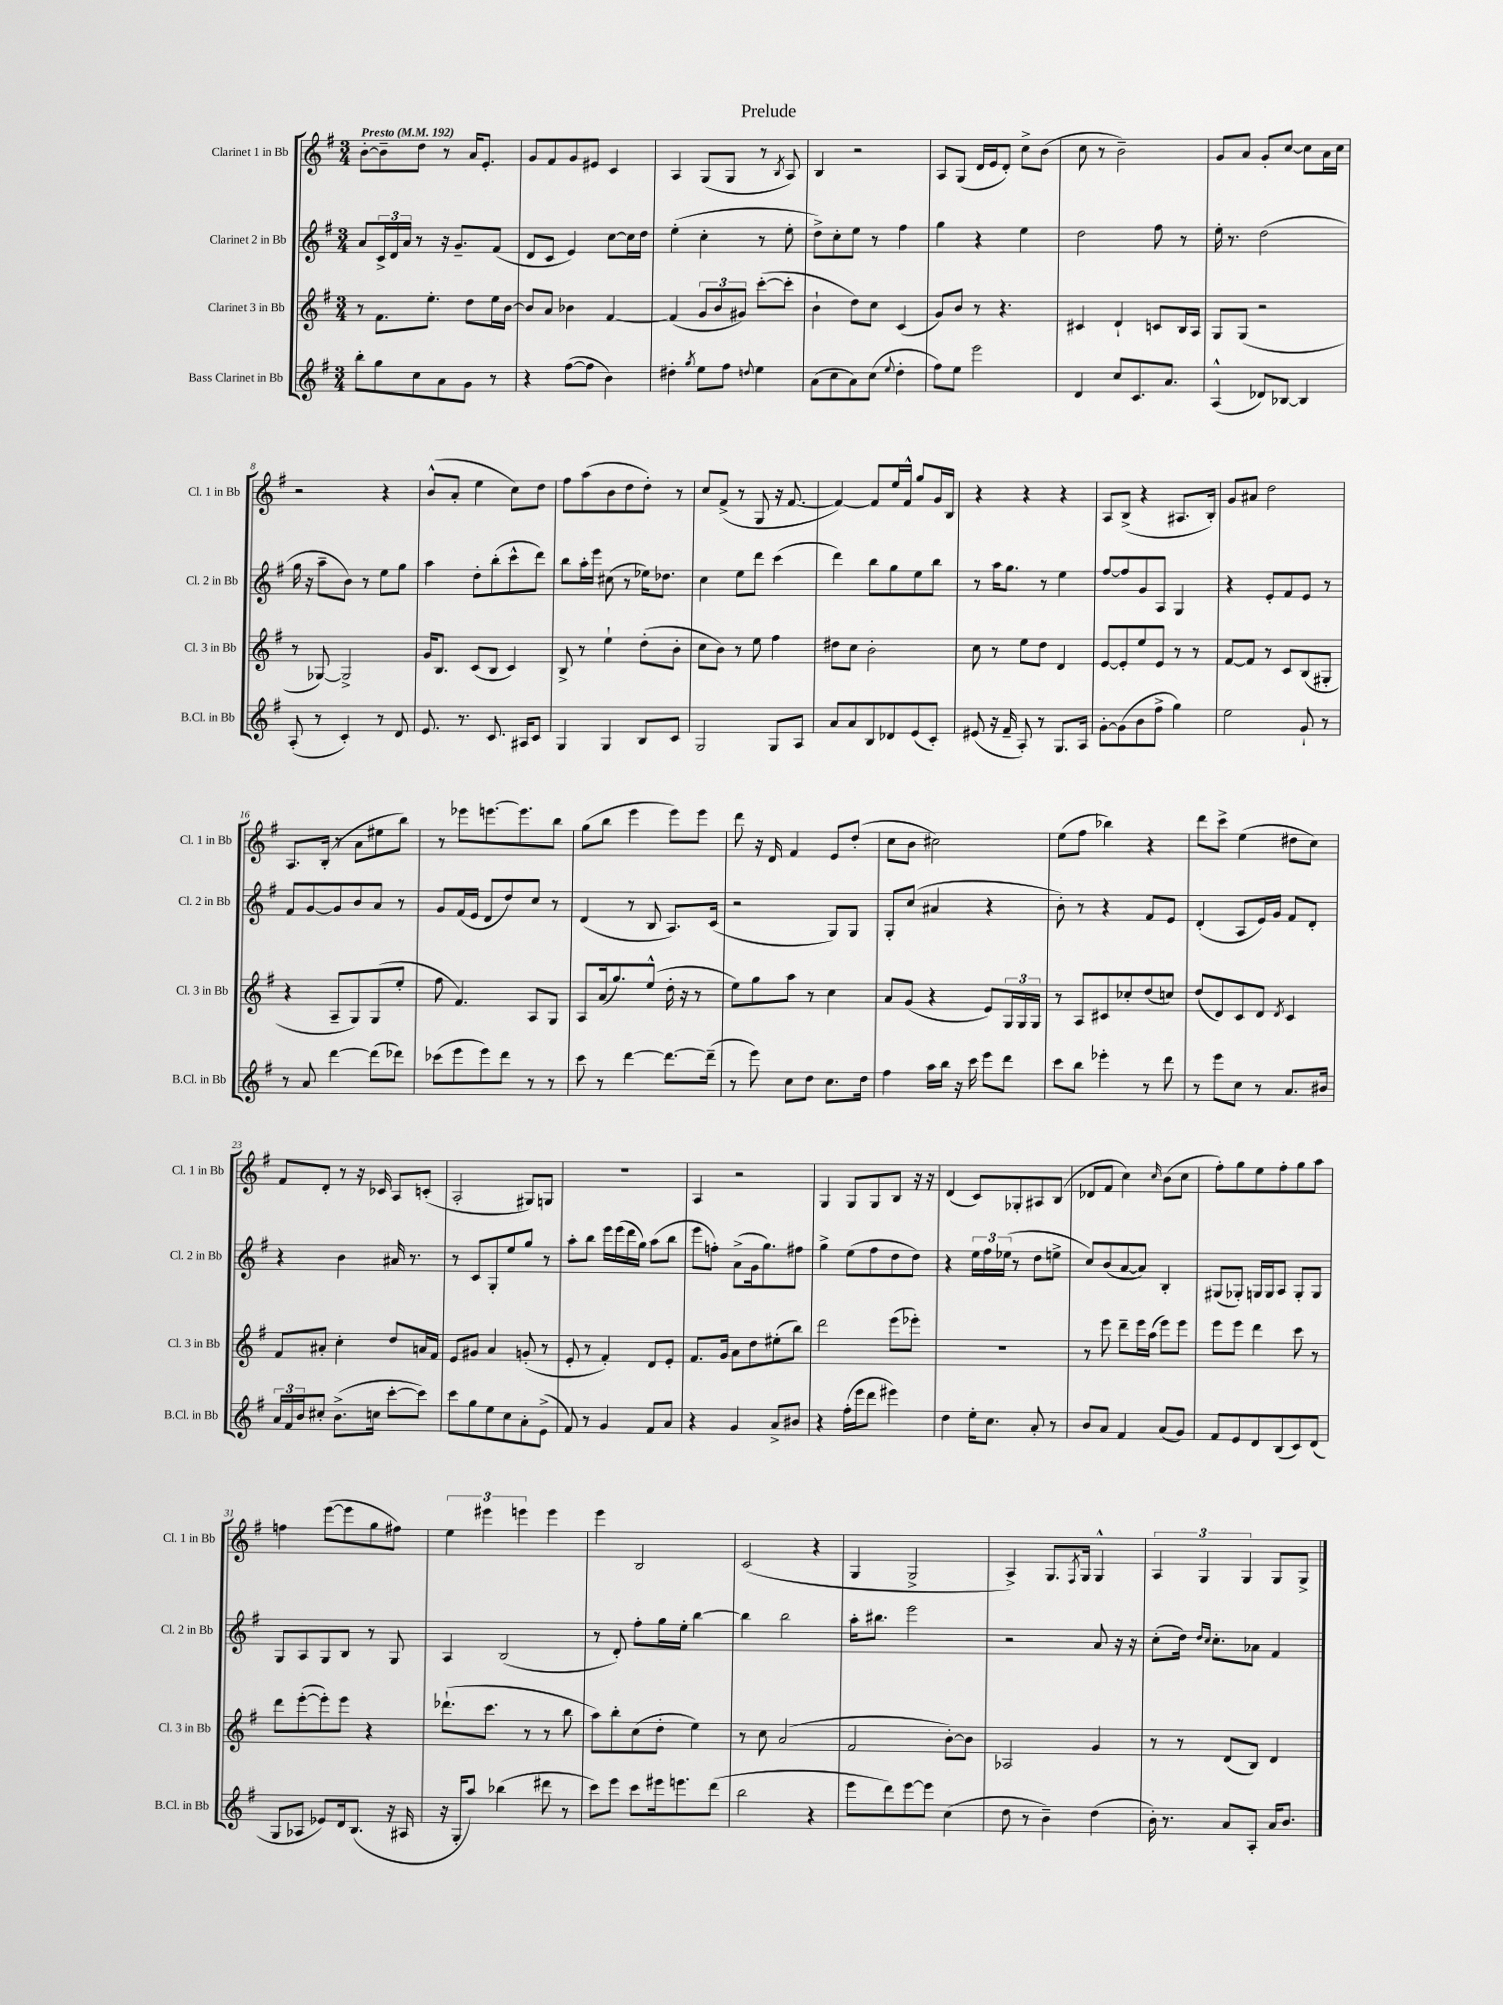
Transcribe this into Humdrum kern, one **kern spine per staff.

**kern	**kern	**kern	**kern
*staff4	*staff3	*staff2	*staff1
*clefG2	*clefG2	*clefG2	*clefG2
*k[f#]	*k[f#]	*k[f#]	*k[f#]
*M3/4	*M3/4	*M3/4	*M3/4
*MM192	*MM192	*MM192	*MM192
8bb'\L	8r	8a/L	[8b'\L
8gg\	8.f#\L	24c^/L	8b~\]
.	.	24d/	.
.	.	24a/JJ	.
8cc\	.	8r	8dd\J
.	8.ee'\J	.	.
8a\	.	16r	8r
.	.	8.g~/L	.
8g\J	8dd\L	.	16a/LK
.	.	.	8.e'/J
8r	16ee\L	(8f#/J	.
.	[16b\JJ	.	.
=	=	=	=
4r	8b/]L	8d/L	8g/L
.	8a/J	8c/J	8f#/
([8ff#\L	4b-\	4e/)	8g/
8ff#\]J	.	.	8e#/J
4b\)	[4f#/	[8cc\L	4c/
.	.	16cc\]L	.
.	.	16dd\JJ	.
=	=	=	=
4dd#'\	(4f#/]	(4ee'\	4A/
8qgg/	.	.	.
8ee\L	12g/L	4cc'\	(8G/L
.	12b/	.	.
8ff#\J	.	.	8G/J
.	12g#/J)	.	.
8qqdd/	.	.	.
4ee\	([8ccc'\L	8r	8r
.	.	.	8qB/
.	8ccc'\]J	8ee'\	8A/)
=	=	=	=
(8a\L	4b`\	8dd^\L)	4B/
8cc\	.	8cc'\	.
8a\)	8dd\L)	8ee\J	2r
(8cc\J	8cc\J	8r	.
8qqee/	.	.	.
4dd'\	(4c/	4ff#\	.
=	=	=	=
8ff#\L)	8g/L)	4gg\	8A/L
8ee\J	8b/J	.	(8G/J
2eee\	8r	4r	16d/LL
.	.	.	16e/J
.	4.r	.	8d'/J)
.	.	4ee\	8cc^\L
.	.	.	(8b\J
=	=	=	=
4d/	4c#/	2dd\	8cc\
.	.	.	8r
8cc/L	4d`/	.	2b~\)
8.c/	.	.	.
.	8c/L	8ff#\	.
8.a/J	.	.	.
.	16B/L	8r	.
.	16A/JJ	.	.
=	=	=	=
(4A^^/	8G/L	16ee'\	8g/L
.	.	8.r	.
.	(8G/J	.	8a/J
8d-/L)	2r	(2dd\	8g'/L
[8B-/J	.	.	[8cc/J
4B-/]	.	.	8cc\]L
.	.	.	16a\L
.	.	.	16cc\JJ
=	=	=	=
(8A'/	8r	16gg\	2r
.	.	16r	.
8r	[8G-/)	8aa~\L	.
4c'/)	2G-^/]	8b\J)	.
.	.	8r	.
8r	.	8ee\L	4r
8d/	.	8gg\J	.
=	=	=	=
8.e/	16g/LK	4aa\	(8b^^/L
.	8.B/J	.	.
.	.	.	8a'/J
8.r	.	.	.
.	(8c/L	8dd'\L	4ee\
8.c/	8B/J	(8bb'\	.
.	4c/)	8ccc^^\	8cc\L)
16A#/LK	.	.	.
8c/J	.	8ddd\J)	8dd\J
=	=	=	=
4G/	8B^/	8bb\L	8ff#\L
.	8r	16aa'\L	(8aa\
.	.	16eee\JJ	.
4G/	4ee`\	(8cc#\	8b\
.	.	8r	8dd\
8B/L	(8dd'\L	16ee-\LK)	8dd'\J)
.	.	8.dd-\J	.
8c/J	8b'\J	.	8r
=	=	=	=
2G/	8cc\L	4cc\	8cc/L
.	8b\J)	.	(8f#^/J
.	8r	8ee\L	8r
.	8ee\	8ddd\J	8G/
8G/L	4ff#\	(4ccc\	16r
.	.	.	[8.f#/
8A/J	.	.	.
=	=	=	=
8a/L	8dd#\L	4ddd\)	4f#/_)
8a/	8cc\J	.	.
8B/	2b'\	8bb\L	8f#/]L
8d-/	.	8gg\	16ee/L
.	.	.	16f#^^/JJ
(8e/	.	8ee\	8gg/L
8c'/J)	.	8bb\J	16g/L
.	.	.	16B/JJ
=	=	=	=
(8e#/	8cc\	8r	4r
16r	8r	16aa\LK	.
16f#~/	.	8.gg\J	.
8A'/)	8ee\L	.	4r
8r	8dd\J	8r	.
8.G/L	4d/	4ee\	4r
16A/Jk	.	.	.
=	=	=	=
[8g'\L	[8e/L	[8ff#/L	8A/L
(8g\]	8e'/]	8ff#/]	(8B^/J
8b\	8ee/	8g/	4r
8ff#^\J	8e/J	8A/J	.
4gg\)	8r	4G/	8.A#/L
.	8r	.	.
.	.	.	16B'/Jk)
=	=	=	=
2ee\	[8f#/L	4r	8g/L
.	8f#/]J	.	8a#/J
.	8r	8e'/L	2dd\
.	8c/L	8f#/	.
8g`/	(8B/	8e/J	.
8r	8G#'/J	8r	.
=	=	=	=
8r	4r	8f#/L	8.A/L
8a/	.	[8g/	.
.	.	.	(16B'/Jk
[4ddd\	8A~/L	8g/]	8r
.	8G/)	8b/	8a\L
(8ddd\]L	(8G/	8a/J	8ee#\
8ddd-\J)	8ee'/J	8r	8bb\J)
=	=	=	=
(8ccc-\L	8ff#\	8g/L	8r
8eee\	4.f#/)	(16f#/L	8eee-\L
.	.	16e/JJ	.
8eee\)	.	8d/L	[8.eee\
8ddd\J	.	8dd/)	.
.	.	.	8.eee\]
8r	8A/L	8cc/J	.
8r	8G/J	8r	8bb\J
=	=	=	=
8ccc\	8A/L	(4d/	(8gg\L
8r	(16a/k	.	8bb\J
.	8.gg/)	.	.
[4ddd\	.	8r	4eee\
.	(8ee^^/J	8B/	.
8.ddd\_L	16dd'\	8.A/L)	8eee\L)
.	16r	.	.
.	8r	.	8eee\J
(16ddd~\]Jk	.	(16c/Jk	.
=	=	=	=
8r	8ee\L)	2r	8ddd\
8eee\)	8gg\	.	16r
.	.	.	16d/
8cc\L	8aa\J	.	4f#/
8dd\J	8r	.	.
8.cc\L	4cc\	8G/L)	8e/L
.	.	8G/J	(8dd'/J
16dd\Jk	.	.	.
=	=	=	=
4ff#\	8a/L	8G'/L	8cc\L
.	(8g/J	(8cc/J	8b\J
16aa\LL	4r	4a#/	2cc#\)
16bb\JJ	.	.	.
16r	.	.	.
16ccc\	.	.	.
8eee\L	8e/L)	4r	.
8ddd\J	24G/L	.	.
.	24G/	.	.
.	24G/JJ	.	.
=	=	=	=
8ccc\L	8r	8b'\)	(8ee\L
8bb\J	8A/L	8r	8ff#\J
4eee-'\	8c#/	4r	4bb-\)
.	8cc-'/	.	.
8r	(8dd/	8f#/L	4r
8ddd\	8cc/J)	8e/J	.
=	=	=	=
8r	(8dd/L	(4d'/	8ddd\L
8eee\L	8d/)	.	8ccc^\J
8cc\J	8c/	8A/L	(4ee\
8r	8d/J	16e/L)	.
.	.	16g/JJ	.
.	8qd/	.	.
8.a/L	4c/	8f#/L	8dd#\L
.	.	8d'/J	8cc\J)
16b#/Jk	.	.	.
=	=	=	=
24a/LL	8f#/L	4r	8f#/L
24f#/	.	.	.
24b/J	.	.	.
8cc#'/J	8a#'/J	.	8d'/J
(8.b^\L	4cc'\	4b\	8r
.	.	.	16r
16cc\Jk	.	.	16c-/
[8ccc'\L	8dd/L	16a#/	8A/L
.	.	8.r	.
8ccc\]J)	16a/L	.	(8c'/J
.	16f#/JJ	.	.
=	=	=	=
8ccc\L	8e/L	8r	2A'/
8gg\	8g#/J	8c/L	.
8ee\	4a/	8G'/	.
8cc\	.	8ee/	.
8a'\	(8g'/	8gg/J	8G#/L)
(8e^\J	8r	8r	8G/J
=	=	=	=
8f#/)	8e'/	8aa'\L	2.r
8r	8r	8bb\J	.
4g/	4f#'/)	16eee\LL	.
.	.	(16eee\	.
.	.	16ddd\	.
.	.	16gg\JJ)	.
8f#/L	8d/L	(8aa\L	.
8a/J	8e'/J	8bb\J	.
=	=	=	=
4r	8.f#/L	8eee\L	4A/
.	.	8ff'\J)	.
.	16g/Jk	.	.
4g/	8a\L	(8a^\L	2r
.	8dd\	16g\k	.
.	.	8.gg\)	.
8a^/L	(8ee#'\	.	.
8b#/J	8bb\J)	8ff#\J	.
=	=	=	=
4r	2ddd\	4gg^\	4G/
(16ff#'\LL	.	(8ee\L	8G/L
16eee\J	.	.	.
8ddd\J	.	8ff#\	8G/
4eee#\)	(8eee\L	8dd\	8B/J
.	8eee-'\J)	8dd\J)	16r
.	.	.	16r
=	=	=	=
4dd\	2.r	4r	(4d/
16ee'\LK	.	24ee\LL	8c/L)
.	.	24ff#\	.
8.cc\J	.	.	.
.	.	(24ee-\JJ	.
.	.	8r	8G-'/
8a'/	.	8dd\L	8A#/
8r	.	8ee^\J	(8B/J
=	=	=	=
8b/L	8r	8cc/L)	8d-/L
8a/J	8eee\	(8b/	8f#/J
4f#/	8ddd~\L	[8a/	4cc\)
.	16eee\L	8a/]J)	.
.	(16aa\JJ	.	.
.	.	.	16qqcc/
(8a/L	8eee\L)	4B'/	(8b\L
8g/J)	8eee\J	.	8cc\J
=	=	=	=
8f#/L	8eee\L	(8G#/L	8ff#'\L)
8e/	8eee\J	8G-'/J)	8gg\
8d/	4ddd\	16G/LL	8ee\
.	.	16G/J	.
(8B/	.	8A/J	8ff#'\
8c/)	8ccc\	8G'/L	8gg\
(8d/J	8r	8G/J	8aa\J
=	=	=	=
8G/L	8ddd\L	8G/L	4ff\
8A-/J	([8eee'\	8A/	.
8e-/L)	8eee'\])	8G/	([8eee\L
16d/k	8eee\J	8B/J	8eee\]
(8.B/J	.	.	.
.	4r	8r	8gg\
16r	.	8G/	8ff#\J)
16A#/	.	.	.
=	=	=	=
16r	(8.ddd-`\L	4A/	6ee\
16G'/LK	.	.	.
8aa/J)	.	.	.
.	.	.	6eee#\
.	8.ccc\J	.	.
(4bb-\	.	(2B/	.
.	.	.	6eee\
.	8r	.	.
8ddd#\	8r	.	4eee\
8r	8bb\	.	.
=	=	=	=
8ccc\L)	8aa\L)	8r	4eee\
8eee\J	8bb'\	8d'/)	.
8ccc\L	(8cc\	8ff#'\L	2B/
16eee#\k	8dd'\J	16gg\L	.
8.eee\	.	16ee'\JJ	.
.	4ee\)	[4bb\	.
(8ddd\J	.	.	.
=	=	=	=
2bb\	8r	4bb\]	(2c/
.	8cc\	.	.
.	(2a/	2bb\	.
4r	.	.	4r
=	=	=	=
8eee\L	2f#/	16aa'\LK	4G/
.	.	8.bb#\J	.
8ddd\)	.	.	.
[8eee\	.	2eee\	2G^/
8eee\]J	.	.	.
(4cc\	[8b'\L)	.	.
.	8b\]J	.	.
=	=	=	=
8dd\	2A-/	2r	4A^/)
8r	.	.	.
4b~\)	.	.	8.G/L
.	.	.	8qF#/
.	.	.	16G/Jk
(4dd\	4g/	8a/	4G^^/
.	.	16r	.
.	.	16r	.
=	=	=	=
16b'\)	8r	(8cc'\L	6A/
8.r	.	.	.
.	8r	16dd\Jk)	.
.	.	.	6G/
.	.	16qqdd/LL	.
.	.	16qqcc/JJ	.
.	.	8.cc'\L	.
8a/L	(8d/L	.	.
.	.	.	6G/
8A'/J	8B/J)	8a-\J	.
16a/LK	4d/	4f#/	8G/L
8.b/J	.	.	.
.	.	.	8G^/J
==	==	==	==
*-	*-	*-	*-
